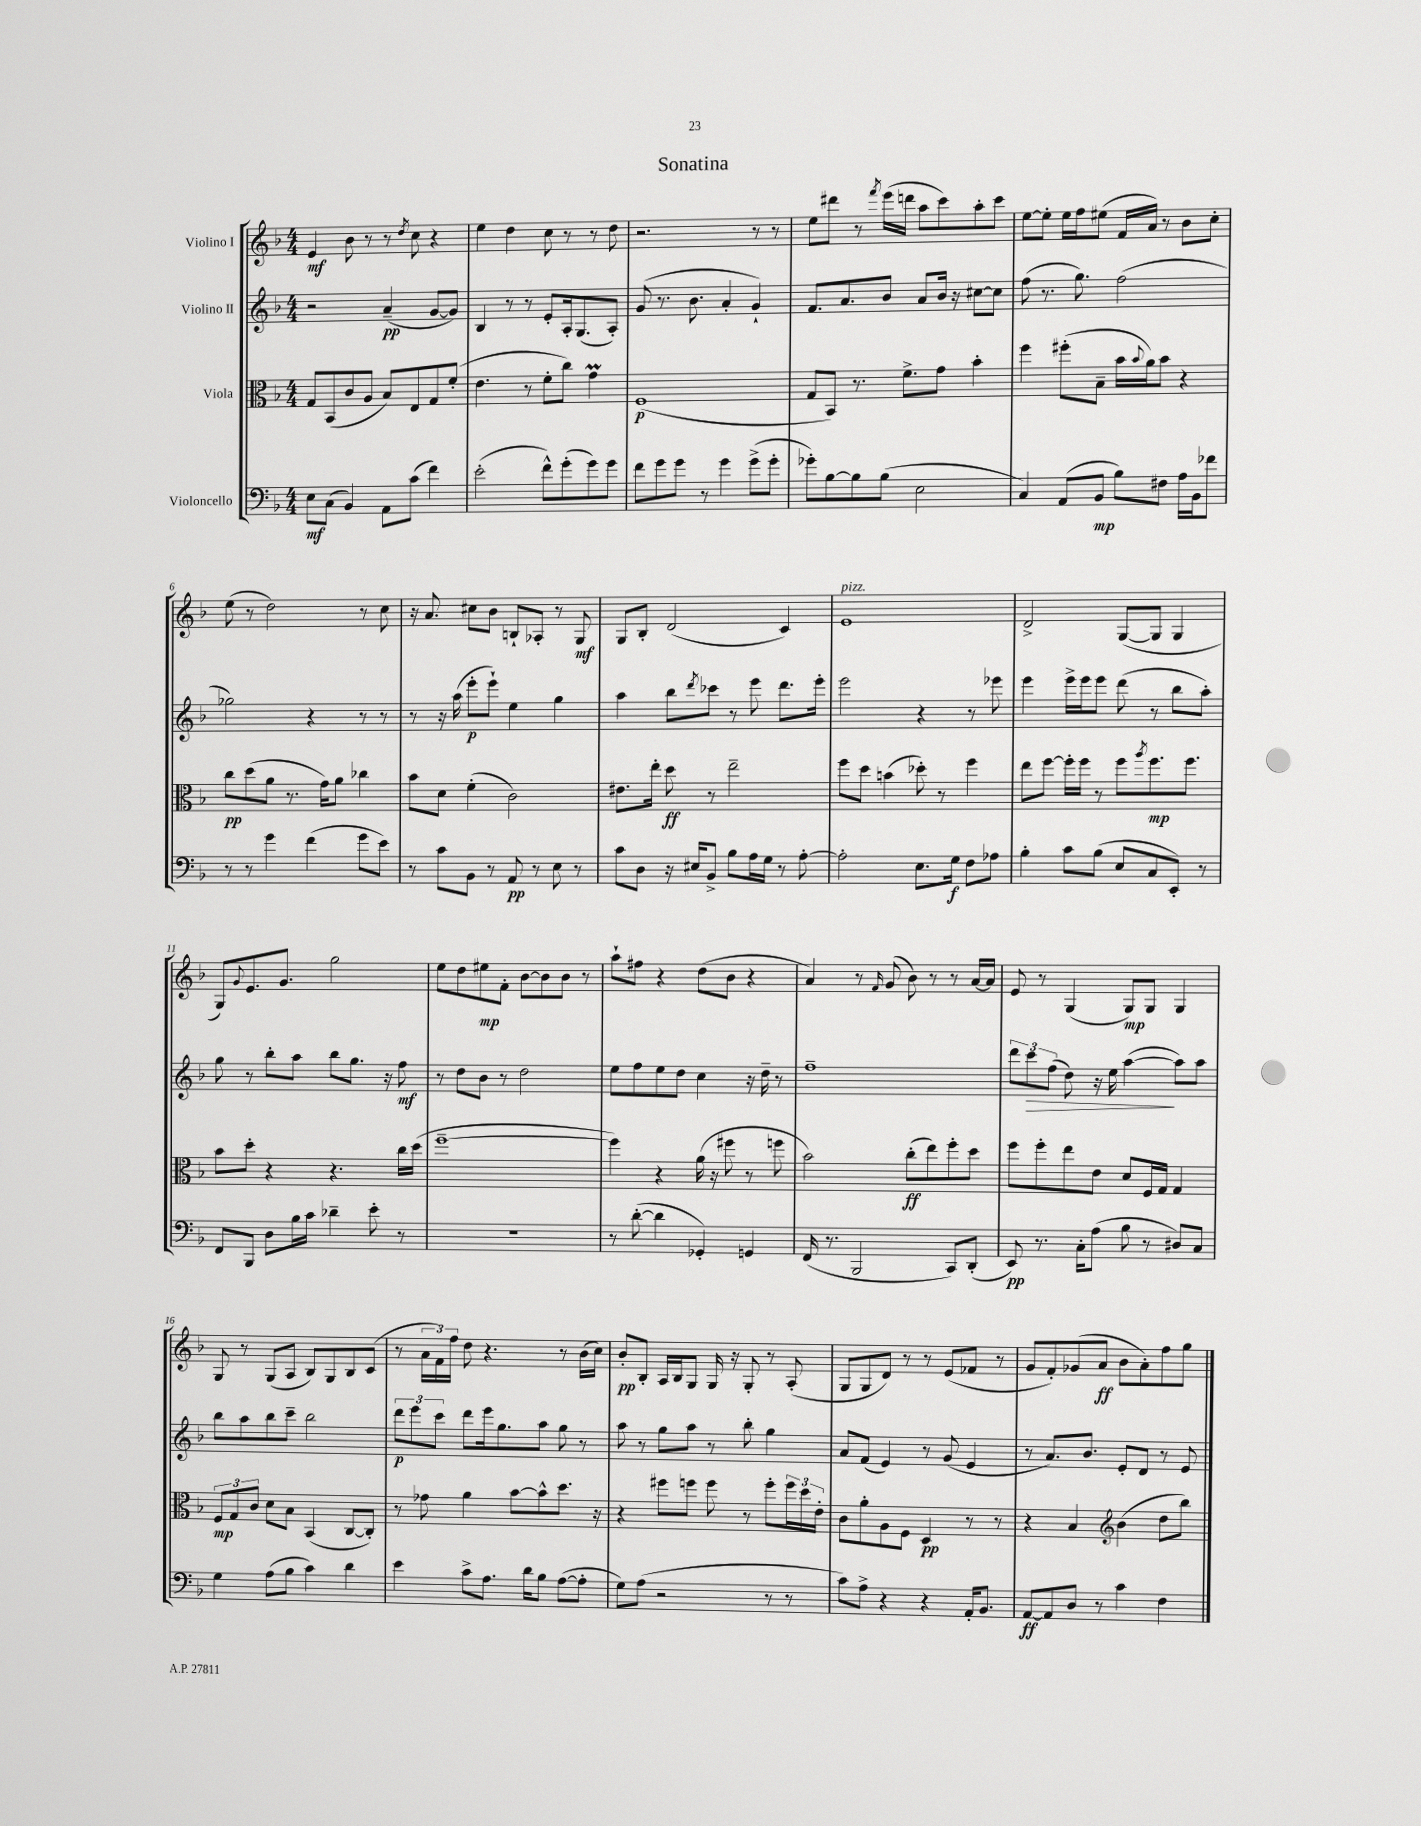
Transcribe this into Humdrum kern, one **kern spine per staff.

**kern	**kern	**kern	**kern
*staff4	*staff3	*staff2	*staff1
*clefF4	*clefC3	*clefG2	*clefG2
*k[b-]	*k[b-]	*k[b-]	*k[b-]
*M4/4	*M4/4	*M4/4	*M4/4
8E\L	8G/L	2r	4e/
(8C\J	(8BB-/	.	.
4BB-/)	8c/	.	8b-\
.	8A/J	.	8r
8AA\L	8B-/L)	(4a~/	8r
.	.	.	8qdd/
(8c\J	8E/	.	8cc\
4f\)	8G/	[8g/L	4r
.	(8f'/J	8g/]J)	.
=	=	=	=
(2e'\	4.e\	4B-/	4ee\
.	.	8r	4dd\
.	8r	8r	.
8f^^\L)	8f'\L	8e'/L	8cc\
(8g'\	8cc\J)	16A'/k	8r
.	.	(8.G/	.
8g\)	4g\	.	8r
8g\J	.	8A'/J)	8dd\
=	=	=	=
8f\L	(1F	(8g/	2.r
8g\	.	8.r	.
8g\J	.	.	.
.	.	8.b-\	.
8r	.	.	.
4g\	.	4a'/	.
(8g^\L	.	4g`/)	8r
8g'\J	.	.	8r
=	=	=	=
8g-'\L)	8G/L	8.f/L	8ee\L
[8B-\	8BB-/J)	.	8ddd#\J
.	.	8.a/	.
8B-\]	8.r	.	8r
.	.	.	8qfff/
(8B-\J	.	8b-/J	(16eee\LL
.	8.f^\L	.	16ddd\JJ
2E\	.	8a/L	8aa\L
.	8g\J	16b-/Jk	8ccc\)
.	.	16r	.
.	4b-'\	[8cc#\L	8aa'\
.	.	8cc#\]J	8ccc\J
=	=	=	=
4C/)	4ff\	(8ff\	[8ee\L
.	.	8.r	8ee'\]J
(8AA/L	(8ff#'\L	.	16ee\LL
.	.	8.gg\)	16ff\J
8BB-/J	8B-~\J	.	(8ee#\J
8B-\L)	16b-\LL	(2ff\	16f/LL
.	8qqb-/	.	.
.	16a\J)	.	16a/JJ)
8F#\J	8b-\J	.	8r
16A\LL	4r	.	8b-\L
16BB-\J	.	.	.
8f-\J	.	.	8cc'\J
=	=	=	=
8r	8cc\L	2gg-\)	(8ee\
8r	(8dd\	.	8r
4g\	8a\J	.	2dd\)
.	8.r	.	.
(4f\	.	4r	.
.	16g\LK)	.	.
.	8a\J	.	.
8g\L	4cc-\	8r	8r
8e\J)	.	8r	8cc\
=	=	=	=
8r	8b-\L	8r	16r
.	.	.	8.a/
8c\L	8d\J	16r	.
.	.	(16aa\	.
8BB-\J	(4f'\	8eee'\L	8cc#\L
8r	.	8eee`\J)	8b-\J
8AA/	2c\)	4ee\	8B`/L
8r	.	.	8A-'/J
8E\	.	4gg\	8r
8r	.	.	8G/
=	=	=	=
8c\L	8.e#\L	4aa\	8G/L
8D\J	.	.	8B-'/J
.	16ee'\Jk	.	.
16r	8dd\	8bb-\L	(2d/
16E#/LK	.	.	.
.	.	8qddd/	.
8BB-^/J	8r	8ccc-\J	.
8B-\L	2ee~\	8r	.
16A\L	.	8eee\	.
16G\JJ	.	.	.
8r	.	8.ddd\L	4c/)
[8A'\	.	.	.
.	.	16eee'\Jk	.
=	=	=	=
2A'\]	8ff\L	2eee\	1e
.	8dd\J	.	.
.	(4b\	.	.
8.E\L	8dd-'\)	4r	.
.	8r	.	.
16G\Jk	.	.	.
8F\L	4ff\	8r	.
8A-\J	.	8eee-\	.
=	=	=	=
4B-'\	8ee\L	4eee\	2d^/
.	[8ff\J	.	.
8c\L	16ff'\]LL	16eee^\LL	.
.	16ff\JJ	16eee\J	.
(8B-\J	8r	8eee\J	.
8E/L	8ff\L	(8ddd\	([8G/L
.	8qaa/	.	.
8C/	8.ff\	8r	8G/]J
8EE'/J)	.	8bb-\L	4G/
.	8.ff\J	.	.
8r	.	8aa'\J)	.
=	=	=	=
8FF/L	8b-\L	8gg\	8G/L)
.	.	.	8qqg/
8BBB-/J	8dd'\J	8r	8.e/
8D\L	4r	8bb-'\L	.
.	.	.	8.g/J
16B-\L	.	8aa\J	.
16c\JJ	.	.	.
4d-~\	4.r	8bb-\L	2gg\
.	.	8.gg\J	.
8e'\	.	.	.
.	.	16r	.
8r	16cc\LL	8ff\	.
.	(16dd\JJ	.	.
=	=	=	=
1r	[1ff~	8r	8ee\L
.	.	8dd\L	8dd\
.	.	8b-\J	8ee#\
.	.	8r	8f'\J
.	.	2dd\	[8b-\L
.	.	.	8b-\]
.	.	.	8b-\J
.	.	.	8r
=	=	=	=
8r	4ff\])	8ee\L	8aa`\L
([8d'\	.	8ff\	8ff#\J
4d\]	4r	8ee\	4r
.	.	8dd\J	.
4GG-'/)	(16a\	4cc\	(8dd\L
.	16r	.	.
.	8ff#\	.	8b-\J
4GG/	8r	16r	4r
.	.	16dd~\	.
.	8ff\	8r	.
=	=	=	=
(16FF/	2b-\)	1ff~	4a/)
8.r	.	.	.
2BBB-/	.	.	8r
.	.	.	16qqf/
.	.	.	(8g/
.	(8cc'\L	.	8b-\)
.	8ee\)	.	8r
8CC/L)	8ff'\	.	8r
(8DD'/J	8dd\J	.	[16a/LL
.	.	.	16a/]JJ
=	=	=	=
8EE/)	8ff\L	12ddd\L	8e/
.	.	12ccc\	.
8.r	8ff'\	.	8r
.	.	(12ff\J	.
.	8ee\	8dd\)	(4G/
16C'\LK	.	.	.
(8A\J	8e\J	16r	.
.	.	16ee\	.
8B-\	8d/L	([4aa\	8G/L)
8r	16F/L	.	8G/J
.	16G/JJ	.	.
8D#/L)	4G/	8aa\]L)	4G/
8C/J	.	8aa\J	.
=	=	=	=
4G\	12F/L	8bb-\L	8G/
.	12G/	.	.
.	.	8aa\	8r
.	12c/J	.	.
(8A\L	8d\L	8bb-\	(8G/L
8B-\J	8B-\J	8ccc~\J	8A/J
4c\)	(4BB-/	2bb-\	8B-/L)
.	.	.	8G/
4d\	[8C/L	.	8B-/
.	8C'/]J)	.	(8c/J
=	=	=	=
4e\	8r	12ddd\L	8r
.	.	12eee\	.
.	8g-\	.	24a\LL
.	.	12ccc\J	24f\)
.	.	.	24ff\JJ
8c^\L	4a\	8ddd\L	8dd\
8.A\J	.	16eee\k	4.r
.	.	8.gg\	.
.	[8b-\L	.	.
16d\LK	.	.	.
8B-\J	8b-^^\]	8aa\J	.
([8A\L	8.dd\J	8gg\	8r
8A'\]J	.	8r	(16b-\LL
.	16r	.	16cc\JJ)
=	=	=	=
8G\L)	4r	8aa\	8b-'/L
(8A\J	.	8r	8B-'/J
2r	8ff#\L	8gg\L	16A/LL
.	.	.	16B-/J
.	8ff\J	8aa\J	8G/J
.	8ff\	8r	16G/
.	.	.	16r
.	8r	8bb-'\	8G'/
8r	8ff'\L	4gg\	8r
8r	24ff\L	.	(8A'/
.	24dd\	.	.
.	24e'\JJ	.	.
=	=	=	=
8c\L)	8c\L	8a/L	8G/L
8A^\J	8a'\	(8f/J	8G/
4r	8A\	4e/)	8d/J)
.	8F\J	.	8r
4r	4D/	8r	8r
.	.	(8g/	(8e/L
16AA'/LK	8r	4e/	8f-/J
8.BB-/J	.	.	.
.	8r	.	8r
=	=	=	=
[8AA/L	4r	8r	8g/L
8AA/]	.	8.a/L)	8f'/)
8D/J	4B-/	.	(8g-/
.	.	8.b-/J	.
8r	.	.	8a/J
*	*clefG2	*	*
4c\	(4b-\	8e'/L	8b-\L
.	.	8d/J	8a'\)
4F\	8dd\L	8r	8ff\
.	8bb-\J)	8e/	8gg\J
==	==	==	==
*-	*-	*-	*-
